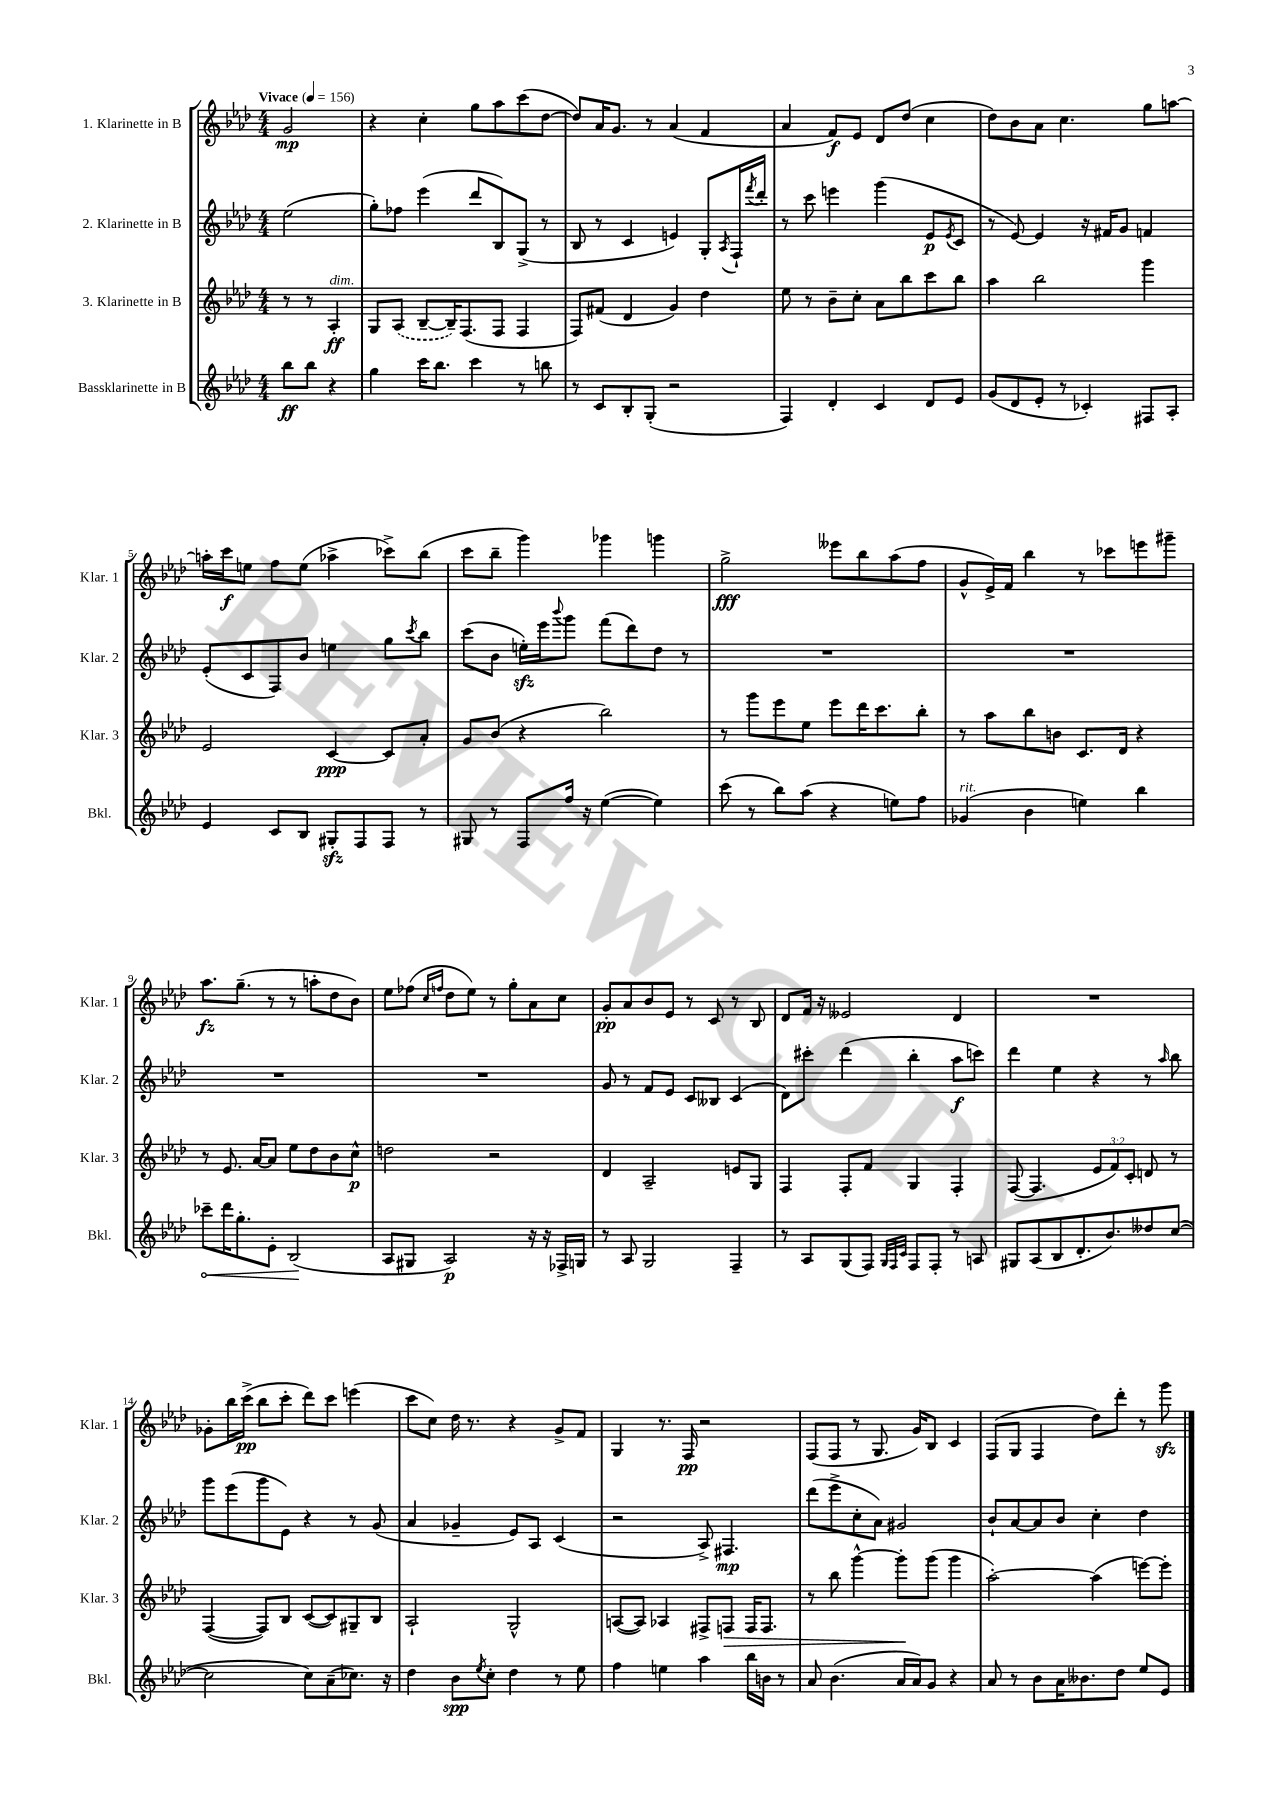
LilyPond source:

<<
\new StaffGroup <<
\new Staff = "s0" \with { instrumentName = "1. Klarinette in B" shortInstrumentName = "Klar. 1" } {
    \clef treble \key aes \major \numericTimeSignature \time 4/4 \partial 2 \tempo "Vivace" 4 = 156
    g'2\mp |
    r4 c''4-. g''8 aes''8 c'''8( des''8~ |
    des''8) aes'16 g'8. r8 aes'4( f'4 |
    aes'4 f'8\f) ees'8 des'8 des''8( c''4 |
    des''8) bes'8 aes'8 c''4. g''8 a''8~ |
    a''16-. c'''16\f e''8 f''8 e''8( aes''4-> ces'''8->) bes''8( |
    c'''8 bes''8-- g'''4) ges'''4 g'''4 |
    g''2->\fff eeses'''8 bes''8 aes''8( f''8 |
    g'8-^ ees'16->) f'16 bes''4 r8 ces'''8 e'''8 gis'''8-- |
    aes''8.\fz g''8.--( r8 r8 a''8-. des''8 bes'8) |
    ees''8 fes''8( \grace { c''16 f''16 } des''8 ees''8) r8 g''8-. aes'8 c''8 |
    g'8-.\pp aes'8 bes'8 ees'8 r8 c'8 r8 bes8 |
    des'8 f'16 r16 eeses'2 des'4 |
    R1 |
    ges'8-. bes''16 c'''16->\pp( bes''8 c'''8-. des'''8) c'''8 e'''4( |
    c'''8 c''8) des''16 r8. r4 g'8-> f'8 |
    g4 r8. f16\pp r2 |
    f8( f8 r8 g8. g'16) bes8 c'4 |
    f8( g8 f4 des''8) des'''8-. r8 g'''8\sfz \bar "|." |
}
\new Staff = "s1" \with { instrumentName = "2. Klarinette in B" shortInstrumentName = "Klar. 2" } {
    \clef treble \key aes \major \numericTimeSignature \time 4/4 \partial 2
    ees''2( |
    g''8-.) fes''8 ees'''4( des'''8 bes8) g8->( r8 |
    bes8 r8 c'4 e'4) g8-. \acciaccatura { aes8 } f16-! \acciaccatura { f'''8 } des'''16-. |
    r8 c'''8 e'''4 g'''4( ees'8\p \acciaccatura { ees'8 } c'8 |
    r8 ees'8~) ees'4 r16 fis'16 g'8 f'4 |
    ees'8-.( c'8 f8) bes'8 e''4 g''8 \acciaccatura { c'''8 } bes''8 |
    c'''8( bes'8 e''16-.\sfz) ees'''16 \appoggiatura { bes'''8 } g'''8 f'''8( des'''8) des''8 r8 |
    R1 |
    R1 |
    R1 |
    R1 |
    g'8 r8 f'8 ees'8 c'8 beses8 c'4( |
    des'8) cis'''8-. des'''4( bes''4-. aes''8\f c'''8) |
    des'''4 ees''4 r4 r8 \grace { aes''16 } bes''8 |
    g'''8 ees'''8( g'''8 ees'8) r4 r8 g'8( |
    aes'4 ges'4-- ees'8) aes8 c'4( |
    r2 aes8->) fis4.\mp |
    des'''8( ees'''8-> c''8-. aes'8) gis'2 |
    bes'8-! aes'8~ aes'8 bes'8 c''4-. des''4 \bar "|." |
}
\new Staff = "s2" \with { instrumentName = "3. Klarinette in B" shortInstrumentName = "Klar. 3" } {
    \clef treble \key aes \major \numericTimeSignature \time 4/4 \override Staff.TupletNumber.text = #tuplet-number::calc-fraction-text \partial 2
    r8 r8 aes4-.\ff^\markup { \italic "dim." } |
    g8 \once \slurDashed aes8( bes8~-- bes16--) f8.( f8 f4 |
    f8) fis'8( des'4 g'4) des''4 |
    ees''8 r8 bes'8-- c''8-. aes'8 bes''8 c'''8 bes''8 |
    aes''4 bes''2 g'''4 |
    ees'2 c'4~\ppp c'8 aes'8-. |
    g'8 bes'8( r4 bes''2) |
    r8 g'''8 ees'''8 ees''8 ees'''8 des'''16 c'''8. bes''8-. |
    r8 aes''8 bes''8 b'8 c'8. des'16 r4 |
    r8 ees'8. aes'16~ aes'8 ees''8 des''8 bes'8 c''8-^\p |
    d''2 r2 |
    des'4 aes2-- e'8 g8 |
    f4 f8-. f'8 g4 f4-. |
    f8~( f4. \tuplet 3/2 { ees'8 f'8) c'8-. } d'8 r8 |
    f4~( f8) bes8 c'8~( c'8) gis8-- bes8 |
    aes2-! g2-^ |
    a8~( a8) aes4 fis8-> f8\> f16 f8. |
    r8 bes''8 g'''4~-^ g'''8-.\! g'''8( g'''4 |
    aes''2~-.) aes''4( e'''8~) e'''8-. \bar "|." |
}
\new Staff = "s3" \with { instrumentName = "Bassklarinette in B" shortInstrumentName = "Bkl." } {
    \clef treble \key aes \major \numericTimeSignature \time 4/4 \partial 2
    bes''8\ff bes''8 r4 |
    g''4 c'''16 bes''8. c'''4 r8 b''8 |
    r8 c'8 bes8-. g8-.( r2 |
    f4) des'4-. c'4 des'8 ees'8 |
    g'8( des'8 ees'8-. r8 ces'4-.) fis8 aes8-. |
    ees'4 c'8 bes8 gis8-.\sfz f8 f8 r8 |
    gis8 r8 f8 f''16 r16 ees''4~( ees''4) |
    c'''8( r8 bes''8) aes''8( r4 e''8) f''8 |
    ges'4^\markup { \italic "rit." }( bes'4 e''4) bes''4 |
    \once \override Hairpin.circled-tip = ##t ces'''8--\< des'''16 g''8.-. ees'8-. bes2\!( |
    aes8 gis8 aes2\p) r16 r16 fes16-> g16 |
    r8 aes8 g2 f4-- |
    r8 aes8 g8( f8) \grace { g32 f32 c'32 } f8 f8-. r8 a8 |
    gis8 aes8( bes8 des'8.-. bes'8.) deses''8 c''8~( |
    c''2 c''8) aes'8--( ces''8.) r16 |
    des''4 bes'8\spp \acciaccatura { ees''8 } c''8-. des''4 r8 ees''8 |
    f''4 e''4 aes''4 bes''16 b'16 r8 |
    aes'8 bes'4.( aes'16 aes'16) g'8 r4 |
    aes'8 r8 bes'8 aes'16 beses'8. des''8 ees''8 ees'8 \bar "|." |
}
>>
>>
